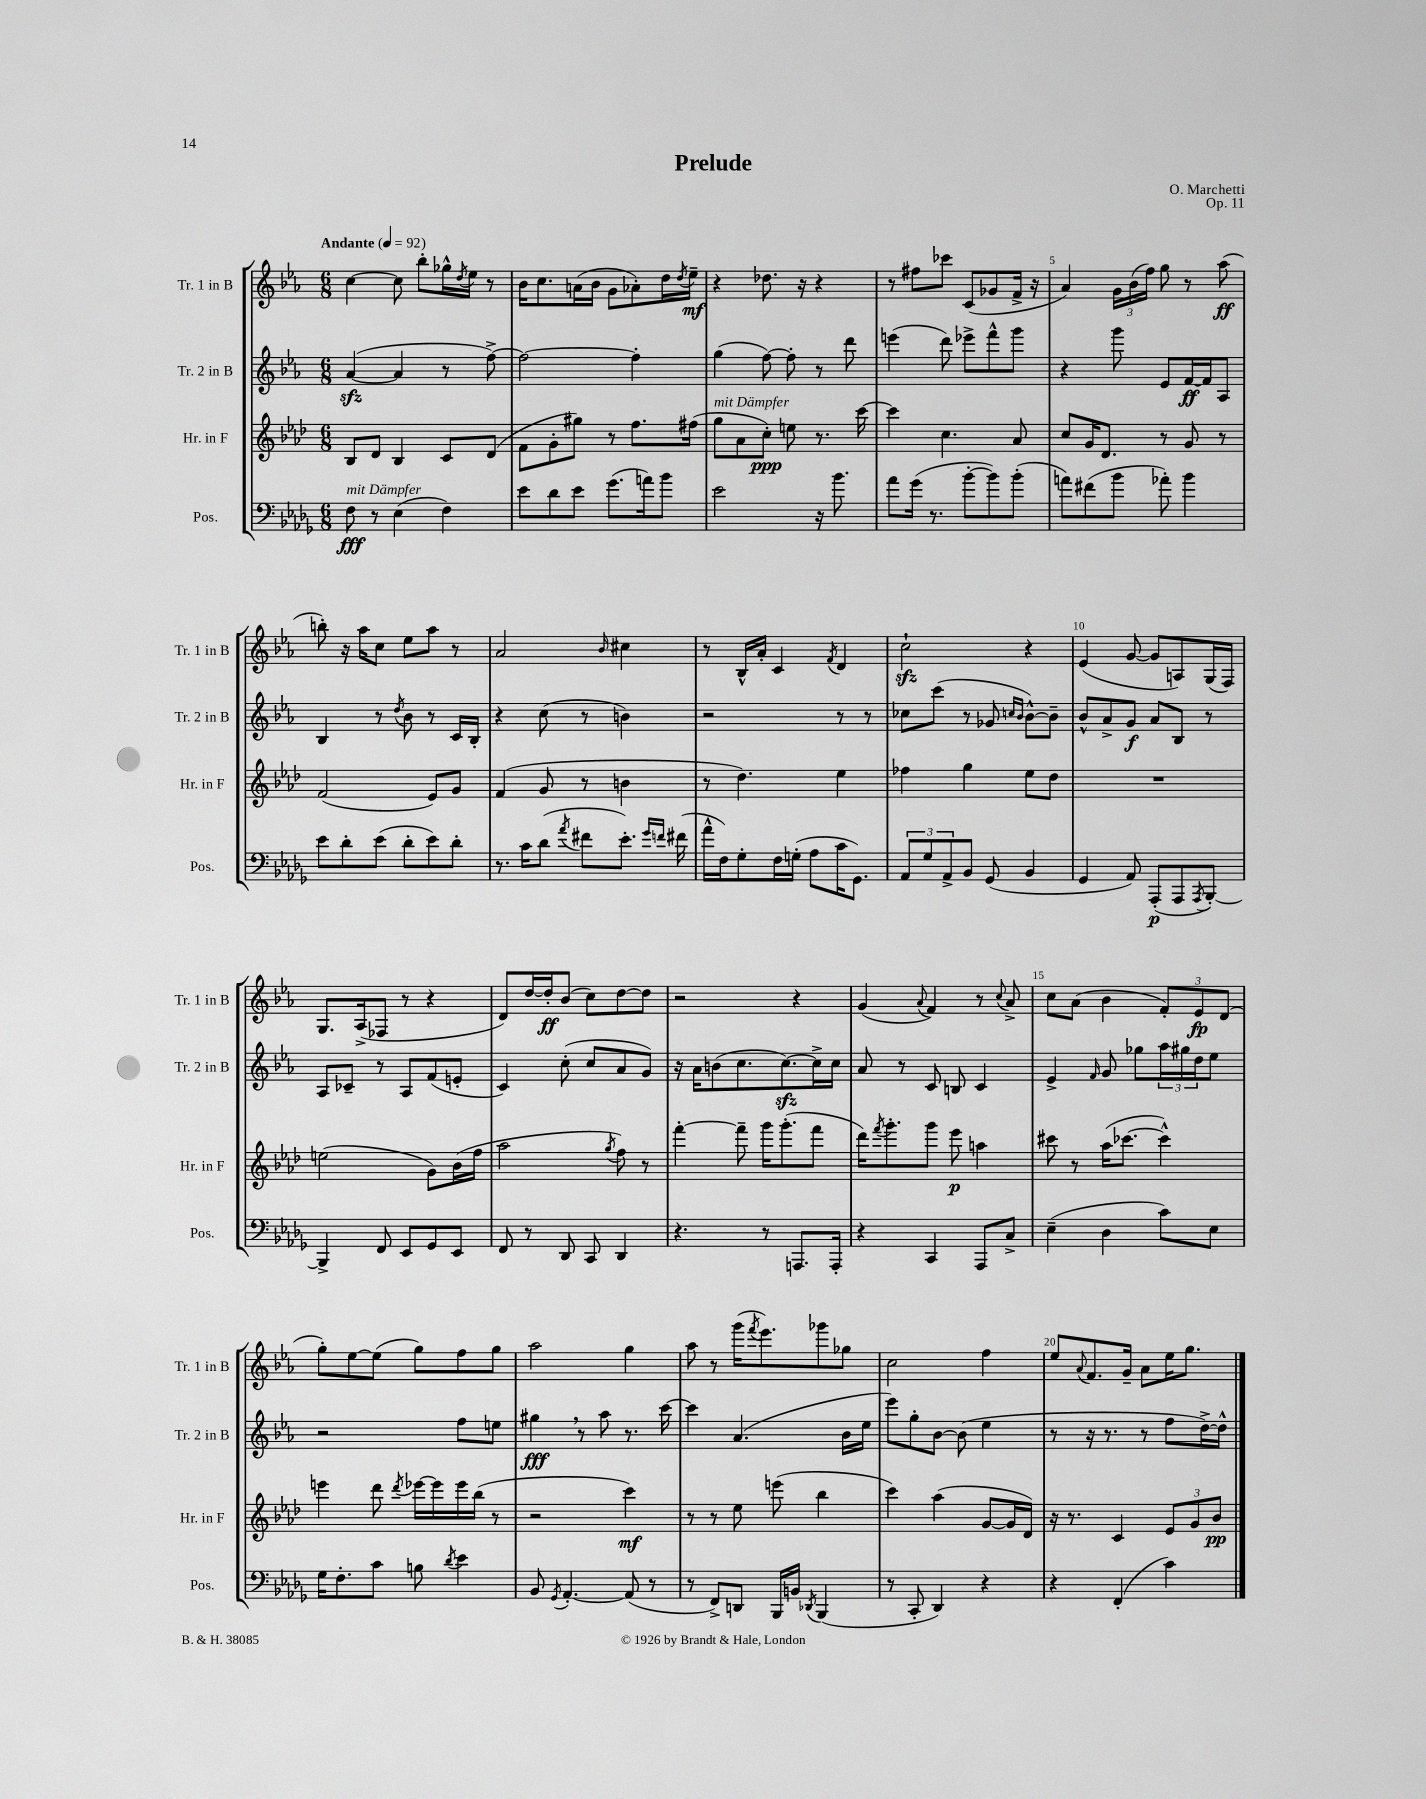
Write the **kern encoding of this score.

**kern	**dynam	**kern	**dynam	**kern	**dynam	**kern	**dynam
*part4	*part4	*part3	*part3	*part2	*part2	*part1	*part1
*staff4	*staff4	*staff3	*staff3	*staff2	*staff2	*staff1	*staff1
*I"Pos.	*	*I"Hr. in F	*	*I"Tr. 2 in B	*	*I"Tr. 1 in B	*
*I'Pos.	*	*I'Hr. in F	*	*I'Tr. 2 in B	*	*I'Tr. 1 in B	*
*clefF4	*	*clefG2	*	*clefG2	*	*clefG2	*
*k[b-e-a-d-g-]	*	*k[b-e-a-d-]	*	*k[b-e-a-]	*	*k[b-e-a-]	*
*M6/8	*	*M6/8	*	*M6/8	*	*M6/8	*
*MM92	*	*MM92	*	*MM92	*	*MM92	*
=1	=1	=1	=1	=1	=1	=1	=1
!	!	!	!	!	!	!LO:TX:a:B:t=Andante	!
!LO:TX:a:i:t=mit Dämpfer	!	!	!	!	!	!	!
8F\	fff	8B-/L	.	([4a-zz/	.	[4cc\	.
8r	.	8d-/J	.	.	.	.	.
(4E-\	.	4B-/	.	4a-/]	.	8cc\]	.
.	.	.	.	.	.	8bb-'\L	.
4F\)	.	8c/L	.	8r	.	16gg-X^^\L	.
.	.	.	.	.	.	8qdd/	.
.	.	.	.	.	.	16ee-\JJ	.
.	.	(8d-/J	.	[8ff^\)	.	8r	.
=2	=2	=2	=2	=2	=2	=2	=2
8e-\L	.	8f\L	.	2ff\_	.	16b-\KL	.
.	.	.	.	.	.	8.cc\	.
8d-\	.	8g'\	.	.	.	.	.
8e-\J	.	8gg#X\J)	.	.	.	(16an\L	.
.	.	.	.	.	.	16b-\JJ	.
(8.g-\L	.	8r	.	.	.	8g\L	.
.	.	8.ff\L	.	4ff'\]	.	8a-X'\)	.
16an\k)	.	.	.	.	.	.	.
8b-\J	.	.	.	.	.	16dd\L	.
.	.	.	.	.	.	8qdd/	.
.	.	(16ff#X\Jk	.	.	.	16ee-~\JJ	mf
=3	=3	=3	=3	=3	=3	=3	=3
!	!	!LO:TX:a:i:t=mit Dämpfer	!	!	!	!	!
2e-\	.	8gg\L	.	(4gg\	.	4r	.
.	.	8a-\	.	.	.	.	.
.	.	8cc'\J)	ppp	[8ff\)	.	8.dd-X\	.
.	.	8een\	.	8ff'\]	.	.	.
.	.	.	.	.	.	16r	.
16r	.	8.r	.	8r	.	4r	.
8.b-\	.	.	.	.	.	.	.
.	.	.	.	8ddd\	.	.	.
.	.	[16ccc\	.	.	.	.	.
=4	=4	=4	=4	=4	=4	=4	=4
8a-\L	.	4ccc\]	.	(4eeen\	.	8r	.
(16g-\Jk	.	.	.	.	.	8ff#X\L	.
8.r	.	.	.	.	.	.	.
.	.	4.cc\	.	8ddd\)	.	8ccc-X\J	.
[8b-'\L	.	.	.	8eee-X^\L	.	(8c/L	.
8b-\])	.	.	.	8fff^^\	.	8g-X/	.
(8b-'\J	.	8a-/	.	8ggg\J	.	16f^/Jk	.
.	.	.	.	.	.	16r	.
=5	=5	=5	=5	=5	=5	=5	=5
8an\L)	.	8cc/L	.	4r	.	4a-/)	.
(8f#X\	.	16g/K	.	.	.	.	.
.	.	8.d-/J	.	.	.	.	.
8b-\J	.	.	.	8ggg\	.	24g\LL	.
.	.	.	.	.	.	(24b-\	.
.	.	.	.	.	.	24ff\JJ)	.
8a-X'\)	.	8r	.	8e-/L	.	8gg\	.
4b-\	.	8g/	.	[16f/L	ff	8r	.
.	.	.	.	16f/J]	.	.	.
.	.	8r	.	8A-/J	.	(8aa-\	ff
!!LO:LB:g=z
=6	=6	=6	=6	=6	=6	=6	=6
8e-\L	.	(2f/	.	4B-/	.	8bbn'\)	.
8d-'\	.	.	.	.	.	16r	.
.	.	.	.	.	.	16aa-\KL	.
(8e-\J	.	.	.	8r	.	8cc\J	.
.	.	.	.	8qdd/	.	.	.
8d-'\L	.	.	.	8b-\	.	8ee-\L	.
8e-\)	.	8e-/L)	.	8r	.	8aa-\J	.
8d-'\J	.	8g/J	.	16c/LL	.	8r	.
.	.	.	.	16B-'/JJ	.	.	.
=7	=7	=7	=7	=7	=7	=7	=7
8.r	.	(4f/	.	4r	.	2a-/	.
16c\KL	.	.	.	.	.	.	.
(8d-\J	.	8g/	.	(8cc\	.	.	.
8qa-/	.	.	.	.	.	.	.
8f#X\L	.	8r	.	8r	.	.	.
.	.	.	.	.	.	16qqb-/	.
8.e-'\J)	.	4bn\	.	4bn\)	.	4cc#X\	.
16qqg-/LL	.	.	.	.	.	.	.
16qqfn/JJ	.	.	.	.	.	.	.
(16f#X\	.	.	.	.	.	.	.
=8	=8	=8	=8	=8	=8	=8	=8
16a-^^\LL	.	8r	.	2r	.	8r	.
16F\J)	.	.	.	.	.	.	.
8G-'\	.	4.dd-\)	.	.	.	16B-^^/LL	.
.	.	.	.	.	.	16a-'/JJ	.
16F\L	.	.	.	.	.	4c/	.
(16Gn'\JJ	.	.	.	.	.	.	.
8A-\L	.	.	.	.	.	.	.
.	.	.	.	.	.	8qf/	.
16c\K	.	4ee-\	.	8r	.	4d/	.
8.GG-\J)	.	.	.	.	.	.	.
.	.	.	.	8r	.	.	.
=9	=9	=9	=9	=9	=9	=9	=9
12AA-/L	.	4ff-X\	.	8cc-X\L	.	2cczz`\	.
12G-/	.	.	.	.	.	.	.
.	.	.	.	(8ccc\J	.	.	.
12AA-^/	.	.	.	.	.	.	.
8BB-/J	.	4gg\	.	8r	.	.	.
(8GG-/	.	.	.	8g-X/	.	.	.
.	.	.	.	16qqccn/LL	.	.	.
.	.	.	.	16qqb-/JJ	.	.	.
4BB-/	.	8ee-\L	.	[8b-^^\L)	.	4r	.
.	.	8dd-\J	.	8b-~\J]	.	.	.
=10	=10	=10	=10	=10	=10	=10	=10
4GG-/	.	2.r	.	8b-^^/L	.	(4e-/	.
.	.	.	.	8a-^/	.	.	.
8AA-/)	.	.	.	8g/J	f	[8g/	.
(8AAA-'/L	p	.	.	8a-/L	.	8g/L]	.
8AAA-/	.	.	.	8B-/J	.	8An/)	.
8qAAA-/	.	.	.	.	.	.	.
[8BBB-'/J)	.	.	.	8r	.	(16G/L	.
.	.	.	.	.	.	16F/JJ)	.
!!LO:LB:g=z
=11	=11	=11	=11	=11	=11	=11	=11
4BBB-^/]	.	(2een\	.	8A-/L	.	8.G/L	.
.	.	.	.	8c-X~/J	.	.	.
.	.	.	.	.	.	(16A-^/k	.
8FF/	.	.	.	8r	.	8F-X/J	.
8EE-/L	.	.	.	8A-/L	.	8r	.
8GG-/	.	8g\L)	.	(8f/	.	4r	.
8EE-/J	.	(16b-\L	.	8en'/J	.	.	.
.	.	16ff\JJ	.	.	.	.	.
=12	=12	=12	=12	=12	=12	=12	=12
8FF/	.	2aa-\	.	4c/)	.	8d/L)	.
8r	.	.	.	.	.	[16dd/L	.
.	.	.	.	.	.	16dd'/J]	ff
8DD-/	.	.	.	(8cc'\	.	(8b-/J	.
8CC/	.	.	.	8cc/L	.	8cc\L)	.
.	.	8qgg/	.	.	.	.	.
4DD-/	.	8ff\)	.	8a-/	.	[8dd\	.
.	.	8r	.	8g/J)	.	8dd\J]	.
=13	=13	=13	=13	=13	=13	=13	=13
4.r	.	[4fff'\	.	16r	.	2r	.
.	.	.	.	16a-\KL	.	.	.
.	.	.	.	(8bn\	.	.	.
.	.	8fff~\]	.	8.cc\	.	.	.
8r	.	16ggg\KL	.	.	.	.	.
.	.	(8.ggg'\	.	[8.cczz\)	.	.	.
8.AAAn/L	.	.	.	.	.	4r	.
.	.	8fff\J	.	16cc^\L]	.	.	.
16AAA'/Jk	.	.	.	16cc\JJ	.	.	.
=14	=14	=14	=14	=14	=14	=14	=14
4r	.	16ddd-\KL)	.	8a-/	.	(4g/	.
.	.	8qfff/	.	.	.	.	.
.	.	8.ggg'\	.	.	.	.	.
.	.	.	.	8r	.	.	.
.	.	.	.	.	.	8qqa-/	.
4CC/	.	8ggg\J	.	8c/	.	4f/)	.
.	.	8eee-\	p	8Bn/	.	.	.
8AAA-/L	.	4aan\	.	4c/	.	8r	.
.	.	.	.	.	.	8qqcc/	.
8C^/J	.	.	.	.	.	8a-^/	.
=15	=15	=15	=15	=15	=15	=15	=15
(4E-~\	.	8ccc#X\	.	4e-^/	.	8cc\L	.
.	.	8r	.	.	.	(8a-\J	.
.	.	.	.	16qqf/	.	.	.
4D-\	.	(16aa-\KL	.	8g/	.	4b-\	.
.	.	[8.ccc-X\J	.	.	.	.	.
.	.	.	.	8gg-X\L	.	.	.
8c\L)	.	4ccc-^^\])	.	24aa-\L	.	12f'/L)	.
.	.	.	.	24gg#X\	.	.	.
.	.	.	.	24dd\J	.	12e-/	fp
8E-\J	.	.	.	8ee-\J	.	.	.
.	.	.	.	.	.	(12d/J	.
!!LO:LB:g=z
=16	=16	=16	=16	=16	=16	=16	=16
16G-\KL	.	4eeen\	.	2r	.	8gg'\L)	.
8.F'\	.	.	.	.	.	.	.
.	.	.	.	.	.	[8ee-\	.
8c\J	.	8ddd-\	.	.	.	(8ee-\J]	.
.	.	8qddd-/	.	.	.	.	.
8Bn\	.	[16eee-X\LL	.	.	.	8gg\L)	.
.	.	16eee-\]	.	.	.	.	.
8qd-/	.	.	.	.	.	.	.
4e-\	.	16eee-\	.	8ff\L	.	8ff\	.
.	.	(16bb-\JJ	.	.	.	.	.
.	.	8r	.	8een\J	.	8gg\J	.
=17	=17	=17	=17	=17	=17	=17	=17
8BB-/	.	2r	.	4gg#X,\	fff	2aa-\	.
8qGG-/	.	.	.	.	.	.	.
[4.AA-'/	.	.	.	.	.	.	.
.	.	.	.	8r	.	.	.
.	.	.	.	8aa-\	.	.	.
(8AA-/]	.	4ccc\)	mf	8.r	.	4gg\	.
8r	.	.	.	.	.	.	.
.	.	.	.	[16ccc\	.	.	.
=18	=18	=18	=18	=18	=18	=18	=18
8r	.	8r	.	4ccc\]	.	8aa-\	.
8FF^/L)	.	8r	.	.	.	8r	.
8DDn/J	.	8ee-\	.	(4.a-/	.	(16ggg\KL	.
.	.	.	.	.	.	8qfff/	.
.	.	.	.	.	.	8.eee-\)	.
16BBB-/LL	.	(8eeen\	.	.	.	.	.
16BBn/JJ	.	.	.	.	.	.	.
8qDD-X/	.	.	.	.	.	.	.
(4BBB-/	.	4bb-\	.	.	.	8ggg-X\	.
.	.	.	.	16b-\LL	.	8gg-X\J	.
.	.	.	.	16ee-\JJ	.	.	.
=19	=19	=19	=19	=19	=19	=19	=19
8r	.	4ccc\)	.	8eee-\L)	.	2cc\	.
8CC'/	.	.	.	8gg'\	.	.	.
4DD-/)	.	(4aa-\	.	[8b-\J	.	.	.
.	.	.	.	(8b-\]	.	.	.
4r	.	[8g/L	.	4ee-\	.	4ff\	.
.	.	16g/L]	.	.	.	.	.
.	.	16d-/JJ)	.	.	.	.	.
=20	=20	=20	=20	=20	=20	=20	=20
4r	.	16r	.	8r	.	8ee-/L	.
.	.	8.r	.	.	.	.	.
.	.	.	.	.	.	8qqa-/	.
.	.	.	.	16r	.	8.f/	.
.	.	.	.	8.r	.	.	.
(4FF'/	.	4c/	.	.	.	.	.
.	.	.	.	.	.	16g~/Jk	.
.	.	.	.	8r	.	8a-\L	.
4c\)	.	12e-/L	.	8ff\L	.	16ee-\K	.
.	.	.	.	.	.	8.gg\J	.
.	.	12g/	.	.	.	.	.
.	.	.	.	[16dd^\L)	.	.	.
.	.	12b-/J	pp	.	.	.	.
.	.	.	.	16dd^^\JJ]	.	.	.
==	==	==	==	==	==	==	==
*-	*-	*-	*-	*-	*-	*-	*-
